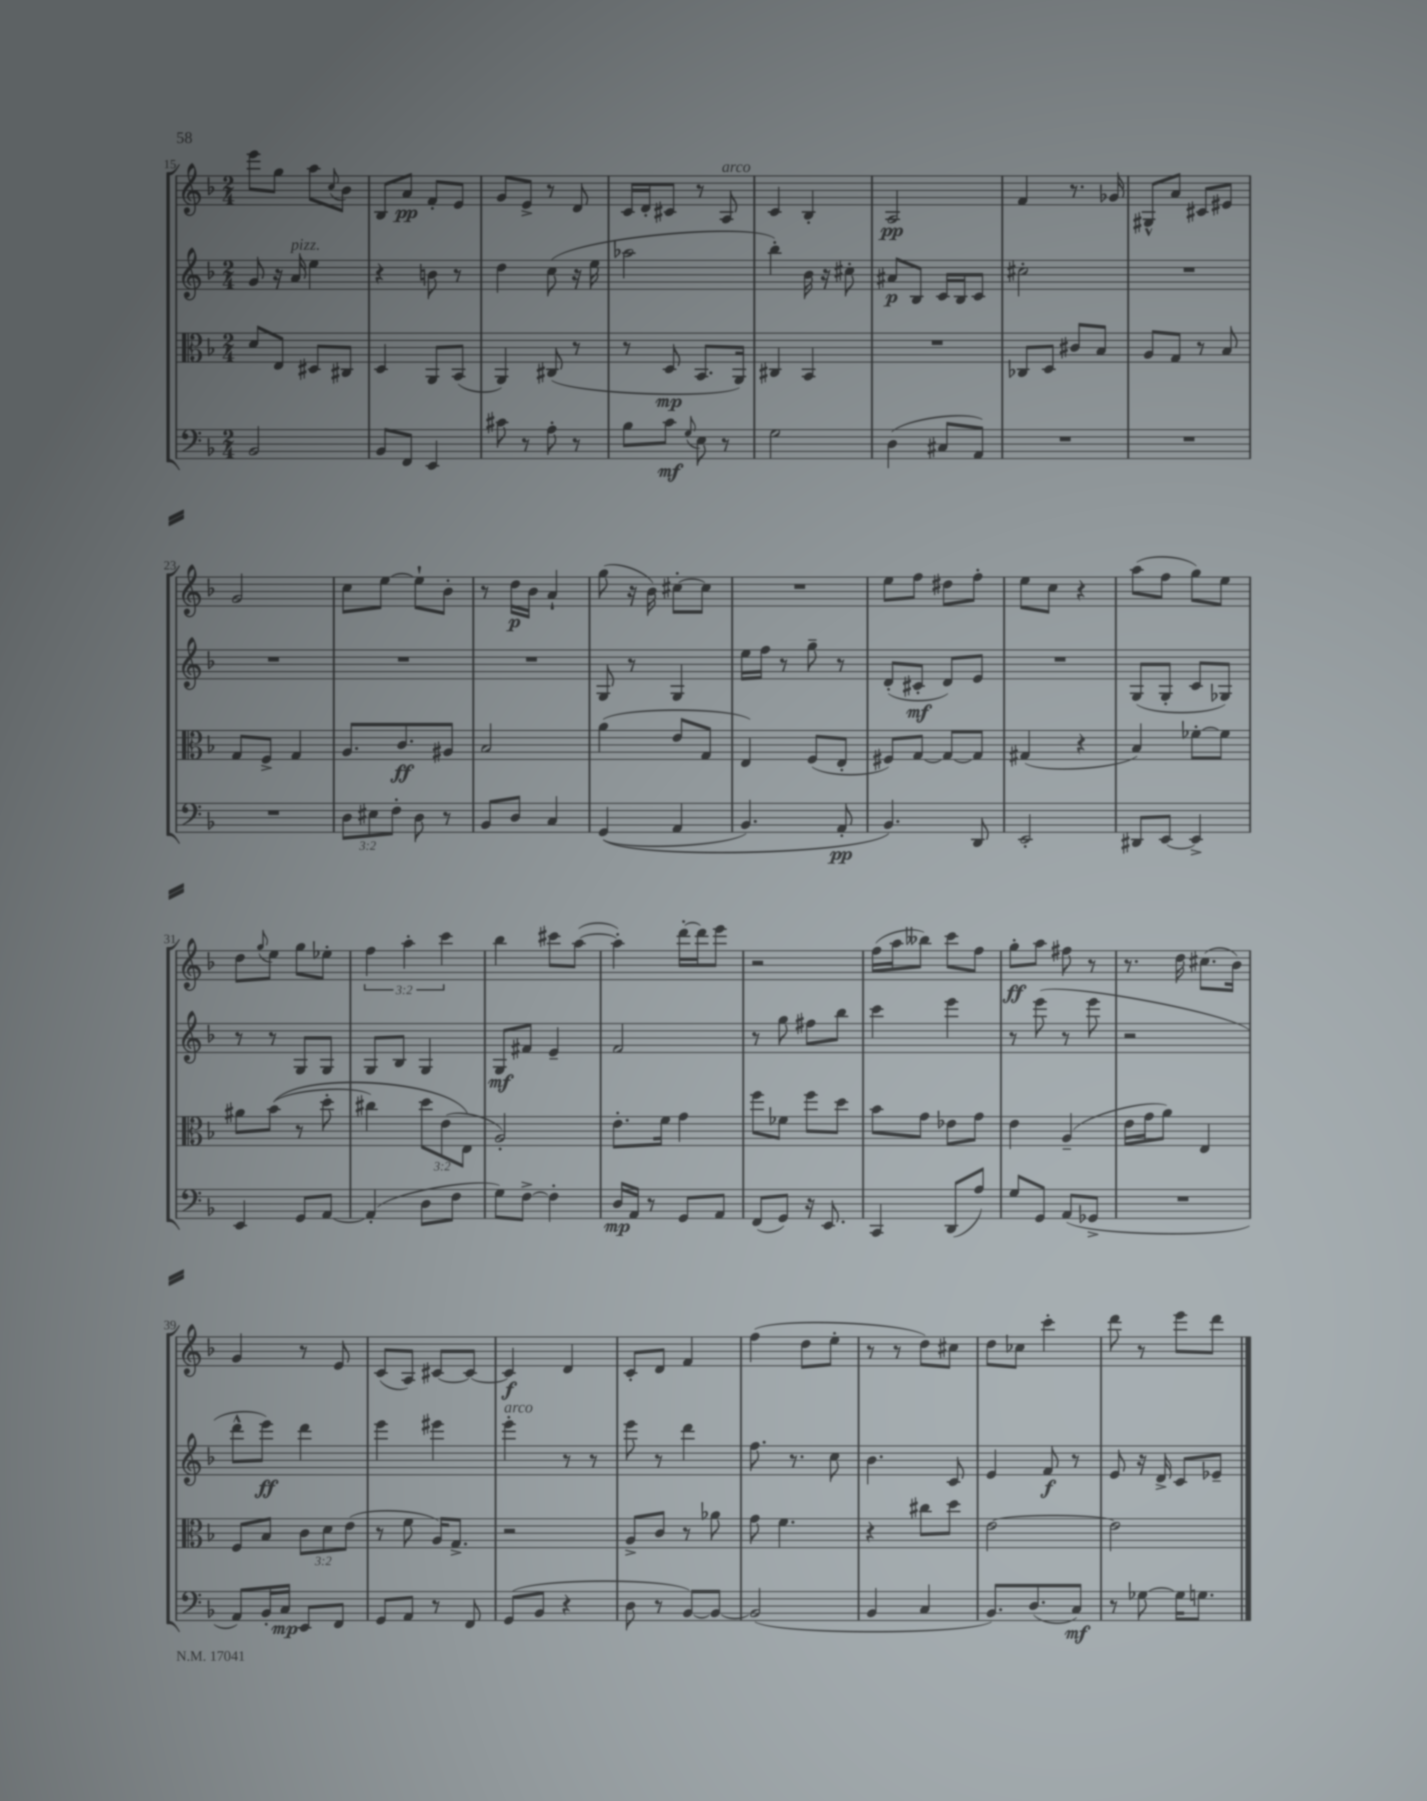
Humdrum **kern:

**kern	**dynam	**kern	**dynam	**kern	**dynam	**kern	**dynam
*part4	*part4	*part3	*part3	*part2	*part2	*part1	*part1
*staff4	*staff4	*staff3	*staff3	*staff2	*staff2	*staff1	*staff1
*clefF4	*	*clefC3	*	*clefG2	*	*clefG2	*
*k[b-]	*	*k[b-]	*	*k[b-]	*	*k[b-]	*
*M2/4	*	*M2/4	*	*M2/4	*	*M2/4	*
=15	=15	=15	=15	=15	=15	=15	=15
2BB-/	.	8d/L	.	8g/	.	8eee\L	.
.	.	8E/J	.	16r	.	8gg\J	.
!	!	!	!	!LO:TX:a:i:t=pizz.	!	!	!
.	.	.	.	16a/	.	.	.
.	.	8D#X/L	.	4ee\	.	8aa\L	.
.	.	.	.	.	.	8qqcc/	.
.	.	8C#X/J	.	.	.	8b-\J	.
=16	=16	=16	=16	=16	=16	=16	=16
8BB-/L	.	4D/	.	4r	.	8B-/L	.
8FF/J	.	.	.	.	.	8a/J	pp
4EE/	.	8AA/L	.	8bn\	.	8f'/L	.
.	.	(8BB-/J	.	8r	.	8e/J	.
=17	=17	=17	=17	=17	=17	=17	=17
8c#X\	.	4AA/)	.	4dd\	.	8g/L	.
8r	.	.	.	.	.	8e^/J	.
8A'\	.	(8C#X/	.	(8cc\	.	8r	.
8r	.	8r	.	16r	.	8d/	.
.	.	.	.	16ee\	.	.	.
=18	=18	=18	=18	=18	=18	=18	=18
8B-\L	.	8r	.	2aa-X\	.	16c/LL	.
.	.	.	.	.	.	16d'/J	.
8c\J	mf	8D/	mp	.	.	8c#X/J	.
8qqG/	.	.	.	.	.	.	.
8E\	.	8.BB-/L	.	.	.	8r	.
!	!	!	!	!	!	!LO:TX:a:i:t=arco	!
8r	.	.	.	.	.	8A/	.
.	.	16AA/Jk)	.	.	.	.	.
=19	=19	=19	=19	=19	=19	=19	=19
2G\	.	4C#X/	.	4bb-'\)	.	4c/	.
.	.	4BB-/	.	16b-\	.	4B-'/	.
.	.	.	.	16r	.	.	.
.	.	.	.	8cc#X'\	.	.	.
=20	=20	=20	=20	=20	=20	=20	=20
(4D\	.	2r	.	8a#X/L	p	2A/	pp
.	.	.	.	8B-/J	.	.	.
8C#X/L	.	.	.	16c/LL	.	.	.
.	.	.	.	16B-/J	.	.	.
8AA/J)	.	.	.	8c/J	.	.	.
=21	=21	=21	=21	=21	=21	=21	=21
2r	.	8C-X/L	.	2cc#X'\	.	4f/	.
.	.	8D/J	.	.	.	.	.
.	.	8c#X/L	.	.	.	8.r	.
.	.	8B-/J	.	.	.	.	.
.	.	.	.	.	.	16g-X/	.
=22	=22	=22	=22	=22	=22	=22	=22
2r	.	8A/L	.	2r	.	8G#X^^/L	.
.	.	8G/J	.	.	.	8a/J	.
.	.	8r	.	.	.	8c#X/L	.
.	.	8B-/	.	.	.	8e#X/J	.
!!LO:LB:g=z
=23	=23	=23	=23	=23	=23	=23	=23
2r	.	8G/L	.	2r	.	2g/	.
.	.	8F^/J	.	.	.	.	.
.	.	4G/	.	.	.	.	.
=24	=24	=24	=24	=24	=24	=24	=24
12D\L	.	8.A/L	.	2r	.	8cc\L	.
12E#X\	.	.	.	.	.	.	.
.	.	.	.	.	.	[8ee\J	.
12F'\J	.	.	.	.	.	.	.
.	.	8.c/	ff	.	.	.	.
8D\	.	.	.	.	.	8ee`\L]	.
8r	.	8A#X/J	.	.	.	8b-'\J	.
=25	=25	=25	=25	=25	=25	=25	=25
8BB-/L	.	2B-/	.	2r	.	8r	.
8D/J	.	.	.	.	.	16dd\LL	p
.	.	.	.	.	.	16b-\JJ	.
4C/	.	.	.	.	.	4a`/	.
=26	=26	=26	=26	=26	=26	=26	=26
((4GG/	.	(4a\	.	8G/	.	(8gg\	.
.	.	.	.	8r	.	16r	.
.	.	.	.	.	.	16b-\)	.
4AA/	.	8e/L	.	4G/	.	[8cc#X'\L	.
.	.	8G/J	.	.	.	8cc#\J]	.
=27	=27	=27	=27	=27	=27	=27	=27
4.BB-/)	.	4E/)	.	16ee\LL	.	2r	.
.	.	.	.	16ff\JJ	.	.	.
.	.	.	.	8r	.	.	.
.	.	(8F/L	.	8gg~\	.	.	.
8AA'/	pp	8E'/J	.	8r	.	.	.
=28	=28	=28	=28	=28	=28	=28	=28
4.BB-/)	.	8F#X/L)	.	(8d'/L	.	8ee\L	.
.	.	[8G/J	.	8c#X'/J	mf	8ff\J	.
.	.	8G/L_	.	8d/L)	.	8dd#X\L	.
8DD/	.	8G/J]	.	8e/J	.	8ff'\J	.
=29	=29	=29	=29	=29	=29	=29	=29
2EE'/	.	(4G#X/	.	2r	.	8ee\L	.
.	.	.	.	.	.	8cc\J	.
.	.	4r	.	.	.	4r	.
=30	=30	=30	=30	=30	=30	=30	=30
8DD#X/L	.	4B-/)	.	(8G/L	.	(8aa\L	.
[8EE/J	.	.	.	8G'/J	.	8ff\J	.
4EE^/]	.	[8f-X'\L	.	8c/L	.	8gg\L)	.
.	.	8f-\J]	.	8G-X/J)	.	8ee\J	.
!!LO:LB:g=z
=31	=31	=31	=31	=31	=31	=31	=31
4EE/	.	8a#X\L	.	8r	.	8dd\L	.
.	.	.	.	.	.	8qqgg/	.
.	.	((8b-\J	.	8r	.	8ee\J	.
8GG/L	.	8r	.	8G/L	.	8gg\L	.
[8AA/J	.	8dd'\	.	8G/J	.	8ee-X'\J	.
=32	=32	=32	=32	=32	=32	=32	=32
(4AA'/]	.	4cc#X\)	.	8G/L	.	6ff\	.
.	.	.	.	8B-/J	.	.	.
.	.	.	.	.	.	6aa'\	.
8D\L	.	12dd\L	.	4G/	.	.	.
.	.	(12e\	.	.	.	6ccc\	.
8F\J	.	.	.	.	.	.	.
.	.	12E\J)	.	.	.	.	.
=33	=33	=33	=33	=33	=33	=33	=33
8G\L)	.	2A'/)	.	8G/L	mf	4bb-\	.
[8F^\J	.	.	.	8f#X/J	.	.	.
4F'\]	.	.	.	4e~/	.	8ccc#X\L	.
.	.	.	.	.	.	([8aa\J	.
=34	=34	=34	=34	=34	=34	=34	=34
16D/LL	mp	8.e'\L	.	2f/	.	4aa'\])	.
16AA/JJ	.	.	.	.	.	.	.
8r	.	.	.	.	.	.	.
.	.	16f\Jk	.	.	.	.	.
8GG/L	.	4g\	.	.	.	[16ddd'\LL	.
.	.	.	.	.	.	16ddd\J]	.
8AA/J	.	.	.	.	.	8eee\J	.
=35	=35	=35	=35	=35	=35	=35	=35
(8FF/L	.	8ff\L	.	8r	.	2r	.
8GG/J)	.	8f-X\J	.	8gg\	.	.	.
16r	.	8ff\L	.	8ff#X\L	.	.	.
8.EE/	.	.	.	.	.	.	.
.	.	8dd\J	.	8bb-\J	.	.	.
=36	=36	=36	=36	=36	=36	=36	=36
4CC/	.	8b-\L	.	4ccc\	.	(16ff\LL	.
.	.	.	.	.	.	16aa\J	.
.	.	8g\J	.	.	.	8bb--X\J)	.
(8DD/L	.	8e-X\L	.	4eee\	.	8ccc\L	.
8A/J)	.	8g\J	.	.	.	8ff\J	.
=37	=37	=37	=37	=37	=37	=37	=37
8G/L	.	4e\	.	8r	.	8gg'\L	ff
8GG/J	.	.	.	(8eee\	.	8aa\J	.
(8AA/L	.	(4A~/	.	8r	.	8ff#X\	.
8GG-X^/J	.	.	.	8eee\	.	8r	.
=38	=38	=38	=38	=38	=38	=38	=38
2r	.	16e\LL	.	2r	.	8.r	.
.	.	16g\J	.	.	.	.	.
.	.	8a\J)	.	.	.	.	.
.	.	.	.	.	.	16dd\	.
.	.	4E/	.	.	.	(8.cc#X\L	.
.	.	.	.	.	.	16b-\Jk)	.
!!LO:LB:g=z
=39	=39	=39	=39	=39	=39	=39	=39
8AA/L)	.	8F/L	.	8ddd^^\L	.	4g/	.
16BB-'/L	.	8B-/J	.	8eee\J)	ff	.	.
16C/JJ	mp	.	.	.	.	.	.
8EE/L	.	12c\L	.	4ddd\	.	8r	.
.	.	12d\	.	.	.	.	.
8FF/J	.	.	.	.	.	8e/	.
.	.	(12e\J	.	.	.	.	.
=40	=40	=40	=40	=40	=40	=40	=40
8GG/L	.	8r	.	4eee\	.	(8c/L	.
8AA/J	.	8f\	.	.	.	8A/J)	.
8r	.	16A/KL)	.	4eee#X\	.	[8c#X/L	.
.	.	8.G^/J	.	.	.	.	.
8FF/	.	.	.	.	.	8c#/J_	.
=41	=41	=41	=41	=41	=41	=41	=41
!	!	!	!	!LO:TX:a:i:t=arco	!	!	!
(8GG/L	.	2r	.	4eee'\	.	4c#/]	f
8BB-/J	.	.	.	.	.	.	.
4r	.	.	.	8r	.	4d/	.
.	.	.	.	8r	.	.	.
=42	=42	=42	=42	=42	=42	=42	=42
8D\	.	8A^/L	.	8eee\	.	8c'/L	.
8r	.	8c/J	.	8r	.	8d/J	.
[8BB-/L)	.	8r	.	4ddd\	.	4f/	.
8BB-/J_	.	8a-X\	.	.	.	.	.
=43	=43	=43	=43	=43	=43	=43	=43
(2BB-/]	.	8g\	.	8.ff\	.	(4ff\	.
.	.	4.f\	.	.	.	.	.
.	.	.	.	8.r	.	.	.
.	.	.	.	.	.	8dd\L	.
.	.	.	.	8cc\	.	8ee'\J	.
=44	=44	=44	=44	=44	=44	=44	=44
4BB-/	.	4r	.	4.b-\	.	8r	.
.	.	.	.	.	.	8r	.
4C/	.	8cc#X\L	.	.	.	8dd\L)	.
.	.	8dd\J	.	8c/	.	8cc#X\J	.
=45	=45	=45	=45	=45	=45	=45	=45
8.BB-/L)	.	[2e\	.	4e/	.	8dd\L	.
.	.	.	.	.	.	8cc-X\J	.
(8.D/	.	.	.	.	.	.	.
.	.	.	.	8f/	f	4ccc'\	.
8C/J)	mf	.	.	8r	.	.	.
=46	=46	=46	=46	=46	=46	=46	=46
8r	.	2e\]	.	8e/	.	8ddd\	.
[8G-X\	.	.	.	16r	.	8r	.
.	.	.	.	16d^/	.	.	.
16G-\KL]	.	.	.	8c/L	.	8eee\L	.
8.Gn\J	.	.	.	.	.	.	.
.	.	.	.	8e-X~/J	.	8ddd\J	.
==	==	==	==	==	==	==	==
*-	*-	*-	*-	*-	*-	*-	*-
